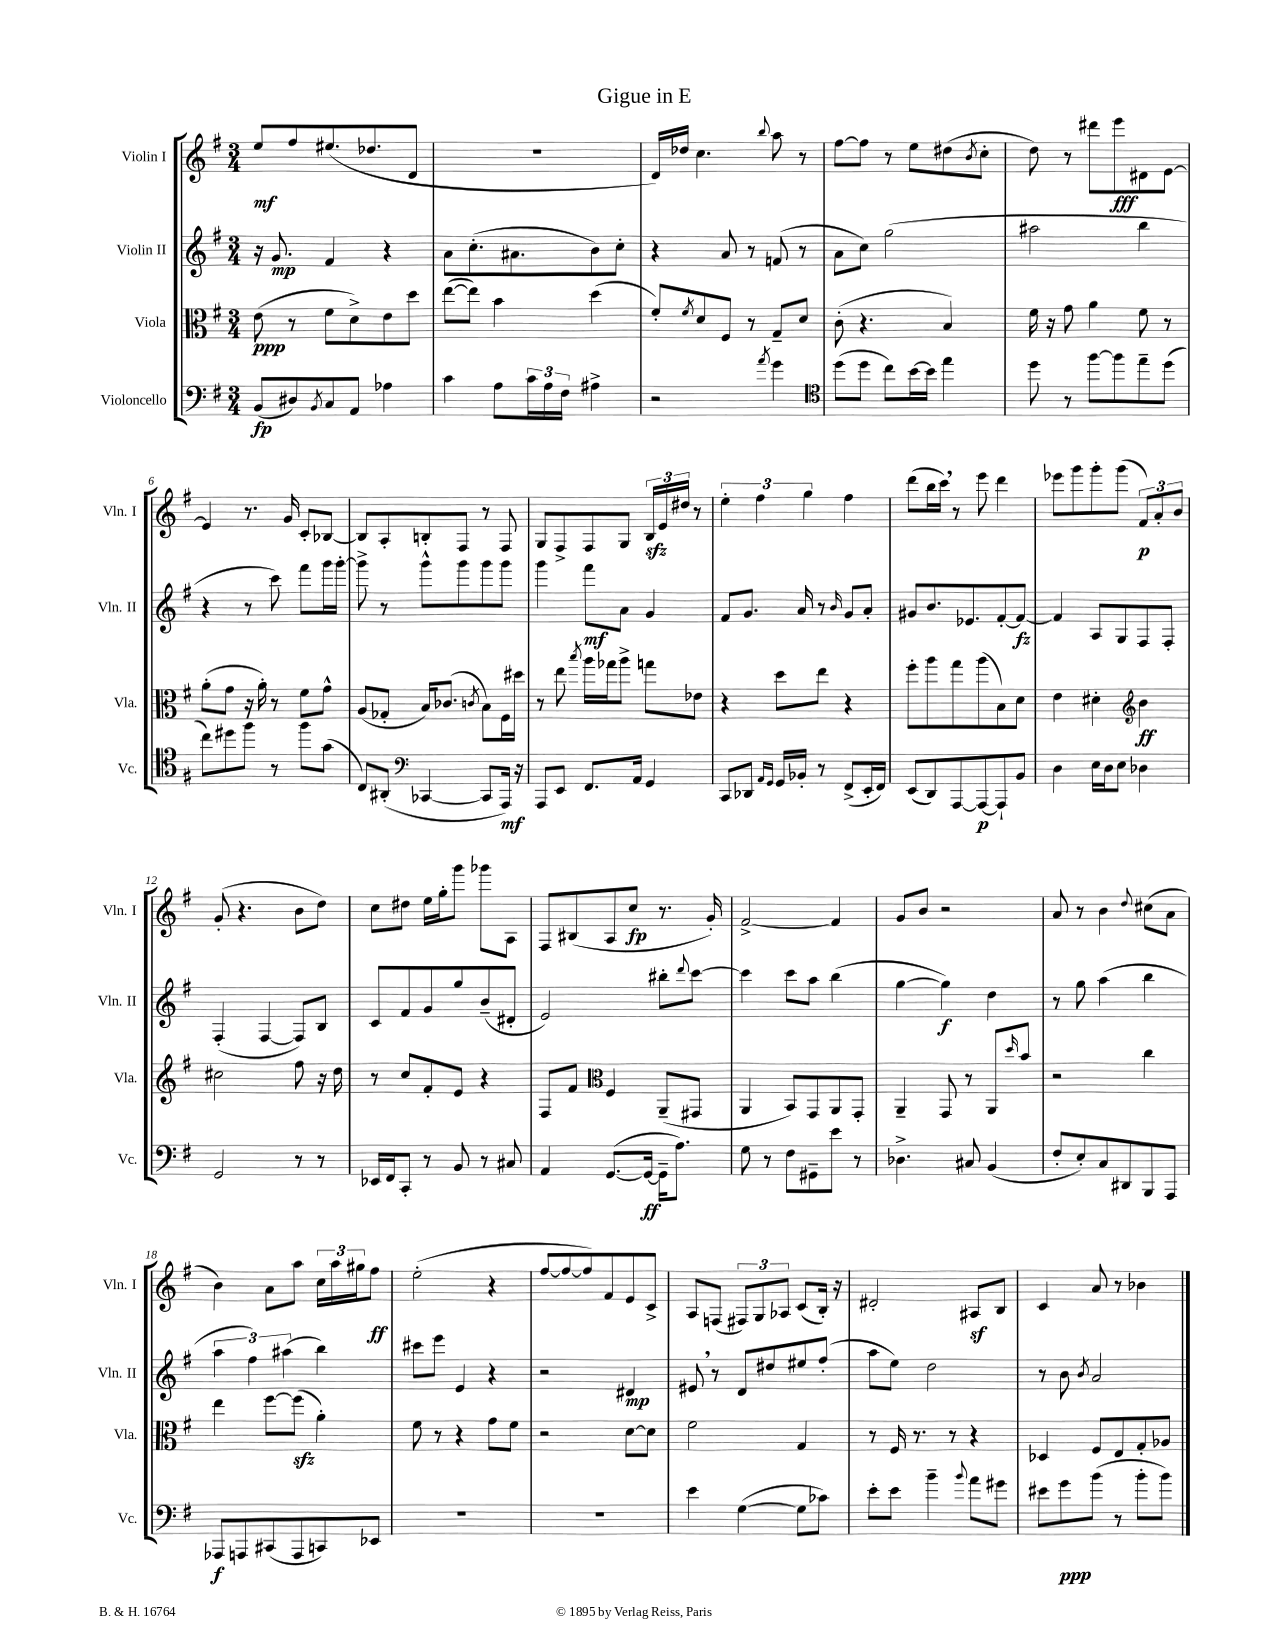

**kern	**kern	**kern	**kern
*staff4	*staff3	*staff2	*staff1
*clefF4	*clefC3	*clefG2	*clefG2
*k[f#]	*k[f#]	*k[f#]	*k[f#]
*M3/4	*M3/4	*M3/4	*M3/4
(8BB/L	(8e\	16r	8ee/L
.	.	8.g/	.
8D#/)	8r	.	8ff#/
8qBB/	.	.	.
8C/	8f#\L	4f#/	(8.ee#/
8AA/J	8d^\)	.	.
.	.	.	8.dd-/
4A-\	8e\	4r	.
.	8dd\J	.	8d/J
=	=	=	=
4c\	([8ee\L	8a\L	2.r
.	8ee\]J)	(8.cc'\	.
8A\L	4b\	.	.
.	.	8.a#\	.
24c\L	.	.	.
24A\	.	.	.
24F#\JJ	.	.	.
4A#^\	(4dd\	8b\)	.
.	.	8cc'\J	.
=	=	=	=
2r	8f#'/L)	4r	16d/LL)
.	.	.	16dd-/JJ
.	8qf#/	.	.
.	8d/	.	4.cc\
.	8F#/J	8a/	.
.	8r	8r	.
8qa/	.	.	8qqbb/
4g\	8G~/L	(8f/	8aa\
.	8d/J	8r	8r
=	=	=	=
*clefC4	*	*	*
(8dd\L	(8c'\	8a\L	[8ff#\L
8dd\J	4.r	8cc\J)	8ff#\]J
8cc\L)	.	(2gg\	8r
[16b\L	.	.	8ee\L
16b\]JJ	.	.	.
4ee\	4B/)	.	(8dd#\
.	.	.	8qb/
.	.	.	8cc'\J
=	=	=	=
8dd\	16f#\	2aa#\	8dd\)
.	16r	.	.
8r	8g\	.	8r
[8ff#\L	4a\	.	8ddd#\L
8ff#\]	.	.	8eee\
8ee~\	8f#\	4bb\	8d#\
(8dd\J	8r	.	[8e\J
=	=	=	=
8cc\L)	(8a'\L	4r	4e/]
8dd#\	8g\J	.	.
8ff#\J	16r	8r	8.r
.	16a'\)	.	.
8r	8r	8ccc\)	.
.	.	.	16g/
8ff#\L	8f#\L	8fff#\L	8c'/L
(8g\J	8g^^\J	16ggg\L	[8B-/J
.	.	[16ggg'\JJ	.
=	=	=	=
8C/L)	(8A/L	8ggg^\]	8B-/]L
(8AA#'/J	8G-'/J	8r	8A'/
*clefF4	*	*	*
[4CC-/	16B/LK)	8ggg^^\L	8B'/
.	(8.c-/J	.	.
.	.	8ggg\	8F#/J
.	8qc/	.	.
8CC-/]L	8B\L)	8ggg\	8r
16AAA/Jk)	16F#\L	8ggg\J	8F#/
16r	16dd#\JJ	.	.
=	=	=	=
8AAA/L	8r	4ggg\	8G/L
8EE/J	8ee\	.	8F#^/
.	8qbb/	.	.
8.FF#/L	16aa\LL	8fff#\L	8F#/
.	16gg-\J	.	.
.	8aa^\J	8a\J	8G/J
16AA/Jk	.	.	.
4GG/	8gg\L	4g/	24B/LL
.	.	.	24e/
.	.	.	24dd#/JJ
.	8e-\J	.	8r
=	=	=	=
8CC/L	4r	8f#/L	6ee'\
8DD-/J	.	8.g/J	.
.	.	.	6ff#\
16qqAA/LL	.	.	.
16qqGG/JJ	.	.	.
16GG/LL	8dd\L	.	.
16BB-'/JJ	.	16a/	.
.	.	.	6gg\
8r	8ee\J	8r	.
.	.	16qqb/	.
(8FF#^/L	4r	8g/L	4ff#\
16EE'/L	.	8a'/J	.
16FF#/JJ)	.	.	.
=	=	=	=
(8EE/L	8ff#'\L	8g#/L	(8ddd\L
8DD/)	8aa\	8.b/	16bb\L
.	.	.	16ccc\JJ)
[8AAA/	8gg\	.	8r
.	.	8.e-/	.
8AAA/_	(8aa\	.	8eee\
8AAA`/]	8B\)	[8f#'/	4ddd\
8BB/J	8d\J	8f#/_J	.
=	=	=	=
4D\	4e\	4f#/]	8eee-\L
.	.	.	8ggg\
16E\LL	4d#'\	8A/L	8ggg'\
16D\J	.	.	.
8E\J	.	8G/	(8ggg\J
*	*clefG2	*	*
4D-\	4b\	8F#/	12f#/L)
.	.	.	12a'/
.	.	8F#'/J	.
.	.	.	12b/J
=	=	=	=
2GG/	2cc#\	(4F#'/	(8g'/
.	.	.	4.r
.	.	[4F#/	.
8r	8ff#\	8F#/]L)	8b\L
8r	16r	8B/J	8dd\J)
.	16dd\	.	.
=	=	=	=
16EE-/LL	8r	8c/L	8cc\L
16FF#/J	.	.	.
8CC'/J	8cc/L	8f#/	8dd#\J
8r	8f#'/	8g/	16ee\LL
.	.	.	16gg'\J
8BB/	8e/J	8gg/	8ggg\J
8r	4r	(8b~/	8ggg-\L
8C#/	.	8d#'/J	8A\J
=	=	=	=
4AA/	8F#/L	2e/)	8F#/L
.	8f#/J	.	(8B#/
*	*clefC3	*	*
([8.GG/L	4F#/	.	8A/
.	.	.	8cc/J
16GG/_Jk	.	.	.
16GG~\]LK	(8AA~/L	8bb#'\L	8.r
8.A\J)	.	.	.
.	.	8qqddd/	.
.	8GG#/J	[8ccc\J	.
.	.	.	16g'/)
=	=	=	=
8G\	4AA/	4ccc\]	[2f#^/
8r	.	.	.
8F#\L	8BB/L)	8ccc\L	.
8GG#~\	8GG/	8aa\J	.
8e\J	8AA/	(4bb\	4f#/]
8r	8GG'/J	.	.
=	=	=	=
4.D-^\	4AA~/	[4gg\	8g/L
.	.	.	8b/J
.	8GG/	4gg\])	2r
8C#/	8r	.	.
(4BB/	8AA/L	4dd\	.
.	16qqdd/	.	.
.	8b/J	.	.
=	=	=	=
8F#'/L	2r	8r	8a/
8E'/)	.	8gg\	8r
8C/	.	(4aa\	4b\
8DD#/	.	.	.
.	.	.	8qqdd/
8BBB/	4cc\	4bb\	(8cc#\L
8AAA/J	.	.	8a\J
=	=	=	=
8AAA-/L	4ee\	6aa\	4b\)
8AAA/	.	.	.
.	.	6ff#\)	.
(8CC#/	[8ff#\L	.	8a\L
.	.	(6aa#\	.
8AAA/	(8ff#\]J	.	8aa\J
8CC/)	4a'\)	4bb\)	24cc\LL
.	.	.	24aa\
.	.	.	24gg#\J
8EE-/J	.	.	8ff#\J
=	=	=	=
2.r	8f#\	8ccc#\L	(2ee'\
.	8r	8eee\J	.
.	4r	4e/	.
.	8g\L	4r	4r
.	8f#\J	.	.
=	=	=	=
2.r	2r	2r	[8ff#/L
.	.	.	8ff#/_
.	.	.	8ff#/])
.	.	.	8f#/
.	[8d\L	4d#/	8e/
.	8d\]J	.	8c^/J
=	=	=	=
4e\	2f#\	8e#/	8A/L
.	.	8r	(8F/J
([4G\	.	8d/L	12F#/L)
.	.	.	12G/
.	.	8dd#/	.
.	.	.	12A-/J
8G\]L	4G/	8ee#/	(8c/L
8c-\J)	.	(8ff#'/J	16B'/Jk)
.	.	.	16r
=	=	=	=
8e'\L	8r	8aa\L	2d#'/
8e\J	16F#/	8ee\J)	.
.	8.r	.	.
4b~\	.	2dd\	.
.	8r	.	.
8qqb/	.	.	.
8a\L	4r	.	8A#/L
8g#\J	.	.	8B/J
=	=	=	=
8e#\L	4D-/	8r	4c/
8g\	.	8b\	.
.	.	8qb/	.
(8b\J	8F#/L	2a/	8a/
8r	8E/	.	8r
8b'\L	8G'/	.	4b-\
8b\J)	8A-/J	.	.
==	==	==	==
*-	*-	*-	*-
